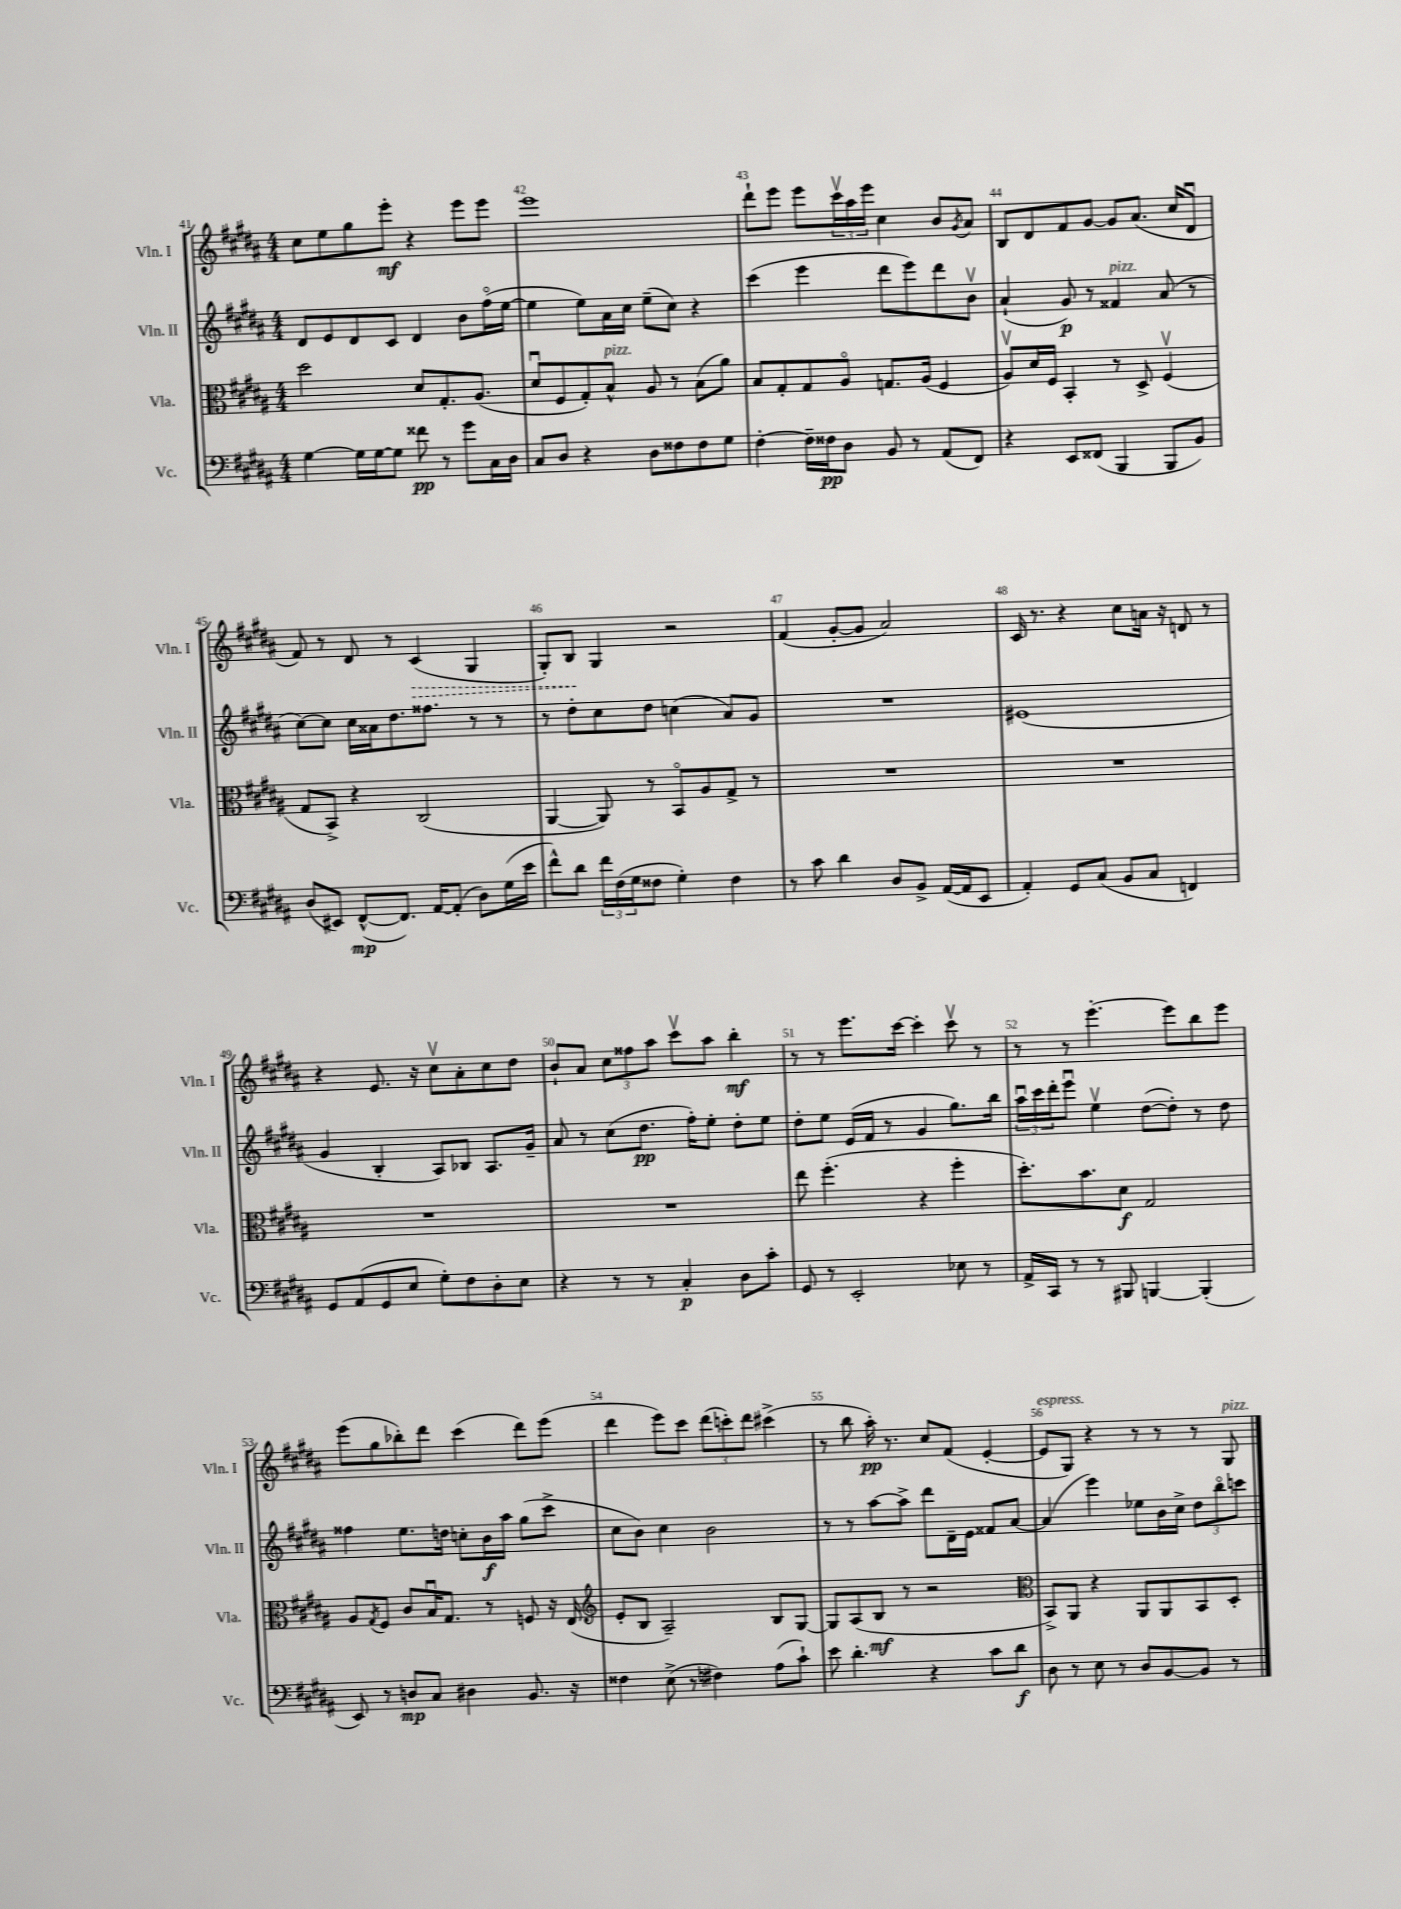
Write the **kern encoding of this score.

**kern	**dynam	**kern	**dynam	**kern	**dynam	**kern	**dynam
*part4	*part4	*part3	*part3	*part2	*part2	*part1	*part1
*staff4	*staff4	*staff3	*staff3	*staff2	*staff2	*staff1	*staff1
*I"Vc.	*	*I"Vla.	*	*I"Vln. II	*	*I"Vln. I	*
*I'Vc.	*	*I'Vla.	*	*I'Vln. II	*	*I'Vln. I	*
*clefF4	*	*clefC3	*	*clefG2	*	*clefG2	*
*k[f#c#g#d#a#]	*	*k[f#c#g#d#a#]	*	*k[f#c#g#d#a#]	*	*k[f#c#g#d#a#]	*
*M4/4	*	*M4/4	*	*M4/4	*	*M4/4	*
=41	=41	=41	=41	=41	=41	=41	=41
[4G#\	.	2dd#\	.	8d#/L	.	8cc#\L	.
.	.	.	.	8e/	.	8ee\	.
16G#\LL]	.	.	.	8d#/	.	8gg#\	.
[16G#\J	.	.	.	.	.	.	.
8G#\J]	.	.	.	8c#/J	.	8eee'\J	mf
8f##X\	pp	8d#/L	.	4d#/	.	4r	.
8r	.	8.G#'/	.	.	.	.	.
8g#\L	.	.	.	8b\L	.	8eee\L	.
.	.	(8.A#/J	.	.	.	.	.
16C#\L	.	.	.	(16ff#\L	.	8eee\J	.
16D#\JJ	.	.	.	[16ee\JJ	.	.	.
=42	=42	=42	=42	=42	=42	=42	=42
8C#/L	.	8d#u/L	.	4ee\]	.	1eee	.
8D#/J	.	8F#/	.	.	.	.	.
4r	.	8G#'/)	.	8ee\L)	.	.	.
!	!	!LO:TX:a:i:t=pizz.	!	!	!	!	!
.	.	8B^^/J	.	16a#\L	.	.	.
.	.	.	.	16cc#\JJ	.	.	.
8D#\L	.	8A#/	.	(8ee~\L	.	.	.
8F##X\	.	8r	.	8cc#\J)	.	.	.
8F##\	.	(8B\L	.	4r	.	.	.
8G#\J	.	8a#\J)	.	.	.	.	.
=43	=43	=43	=43	=43	=43	=43	=43
[4F#'\	.	8B/L	.	(4ccc#\	.	8ddd#`\L	.
.	.	8G#'/	.	.	.	8eee\J	.
16F#~\LL]	.	8G#/	.	4eee\	.	8eee\L	.
16F##X\J	pp	.	.	.	.	.	.
8D#\J	.	8A#/J	.	.	.	24ccc#v\L	.
.	.	.	.	.	.	24aa#\	.
.	.	.	.	.	.	24eee\JJ	.
8BB/	.	8.Gn/L	.	8ddd#\L	.	4cc#\	.
8r	.	.	.	8eee\)	.	.	.
.	.	(16A#/Jk	.	.	.	.	.
(8AA#/L	.	4F#/	.	8ddd#\	.	8b/L	.
.	.	.	.	.	.	8qg#/	.
8FF#/J)	.	.	.	8bv\J	.	8a#/J	.
=44	=44	=44	=44	=44	=44	=44	=44
4r	.	8A#v/L)	.	(4a#`/	.	8B/L	.
.	.	16d#/L	.	.	.	8d#/	.
.	.	16F#/JJ	.	.	.	.	.
8EE/L	.	4BB'/	.	8g#/)	p	8f#/	.
(8FF##X/J	.	.	.	8r	.	[8g#/J	.
!	!	!	!	!LO:TX:a:i:t=pizz.	!	!	!
4BBB/	.	8r	.	4f##X/	.	8g#/L]	.
.	.	8D#^/	.	.	.	(8.a#/J	.
8BBB/L	.	(4F#v/	.	(8a#/	.	.	.
.	.	.	.	.	.	16cc#/KL	.
8BB/J)	.	.	.	8r	.	8d#u/J	.
!!LO:LB:g=z
=45	=45	=45	=45	=45	=45	=45	=45
(8D#/L	.	8G#/L	.	[8cc#\L)	.	8f#/)	.
8EE#X/J)	.	8BB^/J)	.	8cc#\J]	.	8r	.
([8FF#^^/L	mp	4r	.	16cc#\LL	.	8d#/	.
.	.	.	.	16a##X\J	.	.	.
8.FF#/J])	.	.	.	8.dd#\	.	8r	.
!	!	!	!	!	!	!	!LO:HP:b
.	.	(2C#/	.	.	.	(4c#/	>
[16AA#/KL	.	.	.	8.ff##X\J	.	.	.
(8AA#'/J]	.	.	.	.	.	.	.
8D#\L)	.	.	.	8r	.	4G#/	.
(16G#\L	.	.	.	8r	.	.	.
16e\JJ	.	.	.	.	.	.	.
=46	=46	=46	=46	=46	=46	=46	=46
8f#^^\L)	.	[4AA#/	.	8r	.	8G#'/L)	.
8d#\J	.	.	.	8dd#'\L	.	8B/J	.
24f#\LL	.	8AA#/])	.	8cc#\	.	4G#/	]
(24F#\	.	.	.	.	.	.	.
24G#\J	.	.	.	.	.	.	.
8F##X\J	.	8r	.	8dd#\J	.	.	.
4G#'\)	.	8BB/L	.	(4ccn\	.	2r	.
.	.	8A#/	.	.	.	.	.
4F##\	.	8G#^/J	.	8a#/L)	.	.	.
.	.	8r	.	8g#/J	.	.	.
=47	=47	=47	=47	=47	=47	=47	=47
8r	.	1r	.	1r	.	(4f#/	.
8c#\	.	.	.	.	.	.	.
4d#\	.	.	.	.	.	[8g#'/L	.
.	.	.	.	.	.	8g#/J]	.
8D#/L	.	.	.	.	.	2a#/)	.
8BB^/J	.	.	.	.	.	.	.
([16AA#/LL	.	.	.	.	.	.	.
16AA#/J]	.	.	.	.	.	.	.
8EE/J	.	.	.	.	.	.	.
=48	=48	=48	=48	=48	=48	=48	=48
4AA#'/)	.	1r	.	(1e#X	.	16c#/	.
.	.	.	.	.	.	8.r	.
8GG#/L	.	.	.	.	.	4r	.
(8C#/J	.	.	.	.	.	.	.
8BB/L	.	.	.	.	.	8cc#\L	.
8C#/J	.	.	.	.	.	16an\Jk	.
.	.	.	.	.	.	16r	.
4FFn/)	.	.	.	.	.	8dn/	.
.	.	.	.	.	.	8r	.
!!LO:LB:g=z
=49	=49	=49	=49	=49	=49	=49	=49
8GG#/L	.	1r	.	4g#/	.	4r	.
(8AA#/	.	.	.	.	.	.	.
8GG#/	.	.	.	4B'/	.	8.e/	.
8E/J	.	.	.	.	.	.	.
.	.	.	.	.	.	16r	.
8G#'\L)	.	.	.	8A#/L)	.	8cc#v\L	.
8F#\	.	.	.	8B-X/J	.	8a#'\	.
8D#'\	.	.	.	8.A#/L	.	8cc#\	.
8E\J	.	.	.	.	.	8dd#\J	.
.	.	.	.	16g#~/Jk	.	.	.
=50	=50	=50	=50	=50	=50	=50	=50
4r	.	1r	.	8a#/	.	8b`/L	.
.	.	.	.	8r	.	8a#/J	.
8r	.	.	.	(8cc#\L	.	12cc#\L	.
.	.	.	.	.	.	12ff##X\	.
8r	.	.	.	8.dd#\J	pp	.	.
.	.	.	.	.	.	12aa#\J	.
4C#'/	p	.	.	.	.	8ccc#v\L	.
.	.	.	.	16ff#'\KL)	.	.	.
.	.	.	.	8ee'\J	.	8aa#\J	.
8D#\L	.	.	.	8dd#'\L	.	4bb'\	mf
8c#'\J	.	.	.	8ee\J	.	.	.
=51	=51	=51	=51	=51	=51	=51	=51
8GG#/	.	8ee\	.	8dd#'\L	.	8r	.
8r	.	(4.ff#'\	.	8ee\J	.	8r	.
2EE'/	.	.	.	(16e/LL	.	8.eee\L	.
.	.	.	.	16f#/JJ	.	.	.
.	.	.	.	8r	.	.	.
.	.	.	.	.	.	[16ccc#\Jk	.
.	.	4r	.	4g#/	.	4ccc#'\]	.
8E-X\	.	4ff#'\	.	8.gg#\L)	.	8ccc#v\	.
8r	.	.	.	.	.	8r	.
.	.	.	.	16bb\Jk	.	.	.
=52	=52	=52	=52	=52	=52	=52	=52
16AA#^/LL	.	8.dd#'\L)	.	24aa#u\LL	.	8r	.
.	.	.	.	24ccc#\	.	.	.
16CC#/JJ	.	.	.	.	.	.	.
.	.	.	.	24ddd#'\J	.	.	.
8r	.	.	.	8eeeu\J	.	8r	.
.	.	8.b\	.	.	.	.	.
8r	.	.	.	4eev\	.	[4.eee'\	.
8BBB#X/	.	8d#\J	f	.	.	.	.
[4BBBn/	.	2G#/	.	([8dd#\L	.	.	.
.	.	.	.	8dd#'\J])	.	8eee\L]	.
(4BBB'/]	.	.	.	8r	.	8bb\	.
.	.	.	.	8dd#\	.	8eee\J	.
!!LO:LB:g=z
=53	=53	=53	=53	=53	=53	=53	=53
8EE/)	.	8A#/L	.	4ff##X\	.	(8eee\L	.
.	.	8qG#/	.	.	.	.	.
8r	.	8F#/J	.	.	.	8gg#\	.
8Dn/L	mp	8c#/L	.	8.ee\L	.	8bb-X'\)	.
8C#/J	.	16Bu/K	.	.	.	8ddd#\J	.
.	.	8.G#/J	.	16ddn\Jk	.	.	.
4D#X\	.	.	.	8ccn'\L	.	(4ccc#\	.
.	.	8r	.	16b\L	f	.	.
.	.	.	.	16aa#\JJ	.	.	.
8.BB/	.	8Fn/	.	(8gg#\L	.	8ddd#\L)	.
.	.	16r	.	8ccc#^\J	.	(8eee\J	.
16r	.	(16E/	.	.	.	.	.
=54	=54	=54	=54	=54	=54	=54	=54
*	*	*clefG2	*	*	*	*	*
4F##X\	.	8e'/L	.	8cc#\L	.	4ddd#\	.
.	.	8B/J	.	8b\J)	.	.	.
(8E^\	.	2A#~/)	.	4cc#\	.	8eee\L)	.
8r	.	.	.	.	.	8ccc#\J	.
4F#X\)	.	.	.	2b\	.	(12ddd#\L	.
.	.	.	.	.	.	12cccn'\)	.
.	.	.	.	.	.	12ddd#\J	.
(8A#\L	.	8B/L	.	.	.	(4ccc#X^\	.
8c#`\J)	.	[8G#/J	.	.	.	.	.
=55	=55	=55	=55	=55	=55	=55	=55
8e\	.	8G#/L]	.	8r	.	8r	.
4.d#'\	.	(8A#/	.	8r	.	8bb\	.
.	.	8B/J	mf	[8aa#\L	.	16aa#'\)	pp
.	.	.	.	.	.	8.r	.
.	.	8r	.	8aa#^\J]	.	.	.
4r	.	2r	.	8ddd#\L	.	8cc#/L	.
.	.	.	.	16d#~\L	.	(8f#/J	.
.	.	.	.	16e\JJ	.	.	.
8c#\L	.	.	.	8f##X/L	.	[4e'/	.
8d#\J	f	.	.	[8a#/J	.	.	.
=56	=56	=56	=56	=56	=56	=56	=56
*	*	*clefC3	*	*	*	*	*
!	!	!	!	!	!	!LO:TX:a:i:t=espress.	!
8D#\	.	8BB^/L)	.	(4a#/]	.	8e/L]	.
8r	.	8AA#/J	.	.	.	8G#/J)	.
8E\	.	4r	.	4eee\)	.	4r	.
8r	.	.	.	.	.	.	.
8D#/L	.	8AA#/L	.	8ee-X\L	.	8r	.
[8BB/	.	8AA#/	.	16b\L	.	8r	.
.	.	.	.	16cc#^\JJ	.	.	.
8BB/J]	.	8BB/	.	12dd#\L	.	8r	.
.	.	.	.	12bb\	.	.	.
!	!	!	!	!	!	!LO:TX:a:i:t=pizz.	!
8r	.	8D#'/J	.	.	.	8G#/	.
.	.	.	.	12cccn\J	.	.	.
==	==	==	==	==	==	==	==
*-	*-	*-	*-	*-	*-	*-	*-
